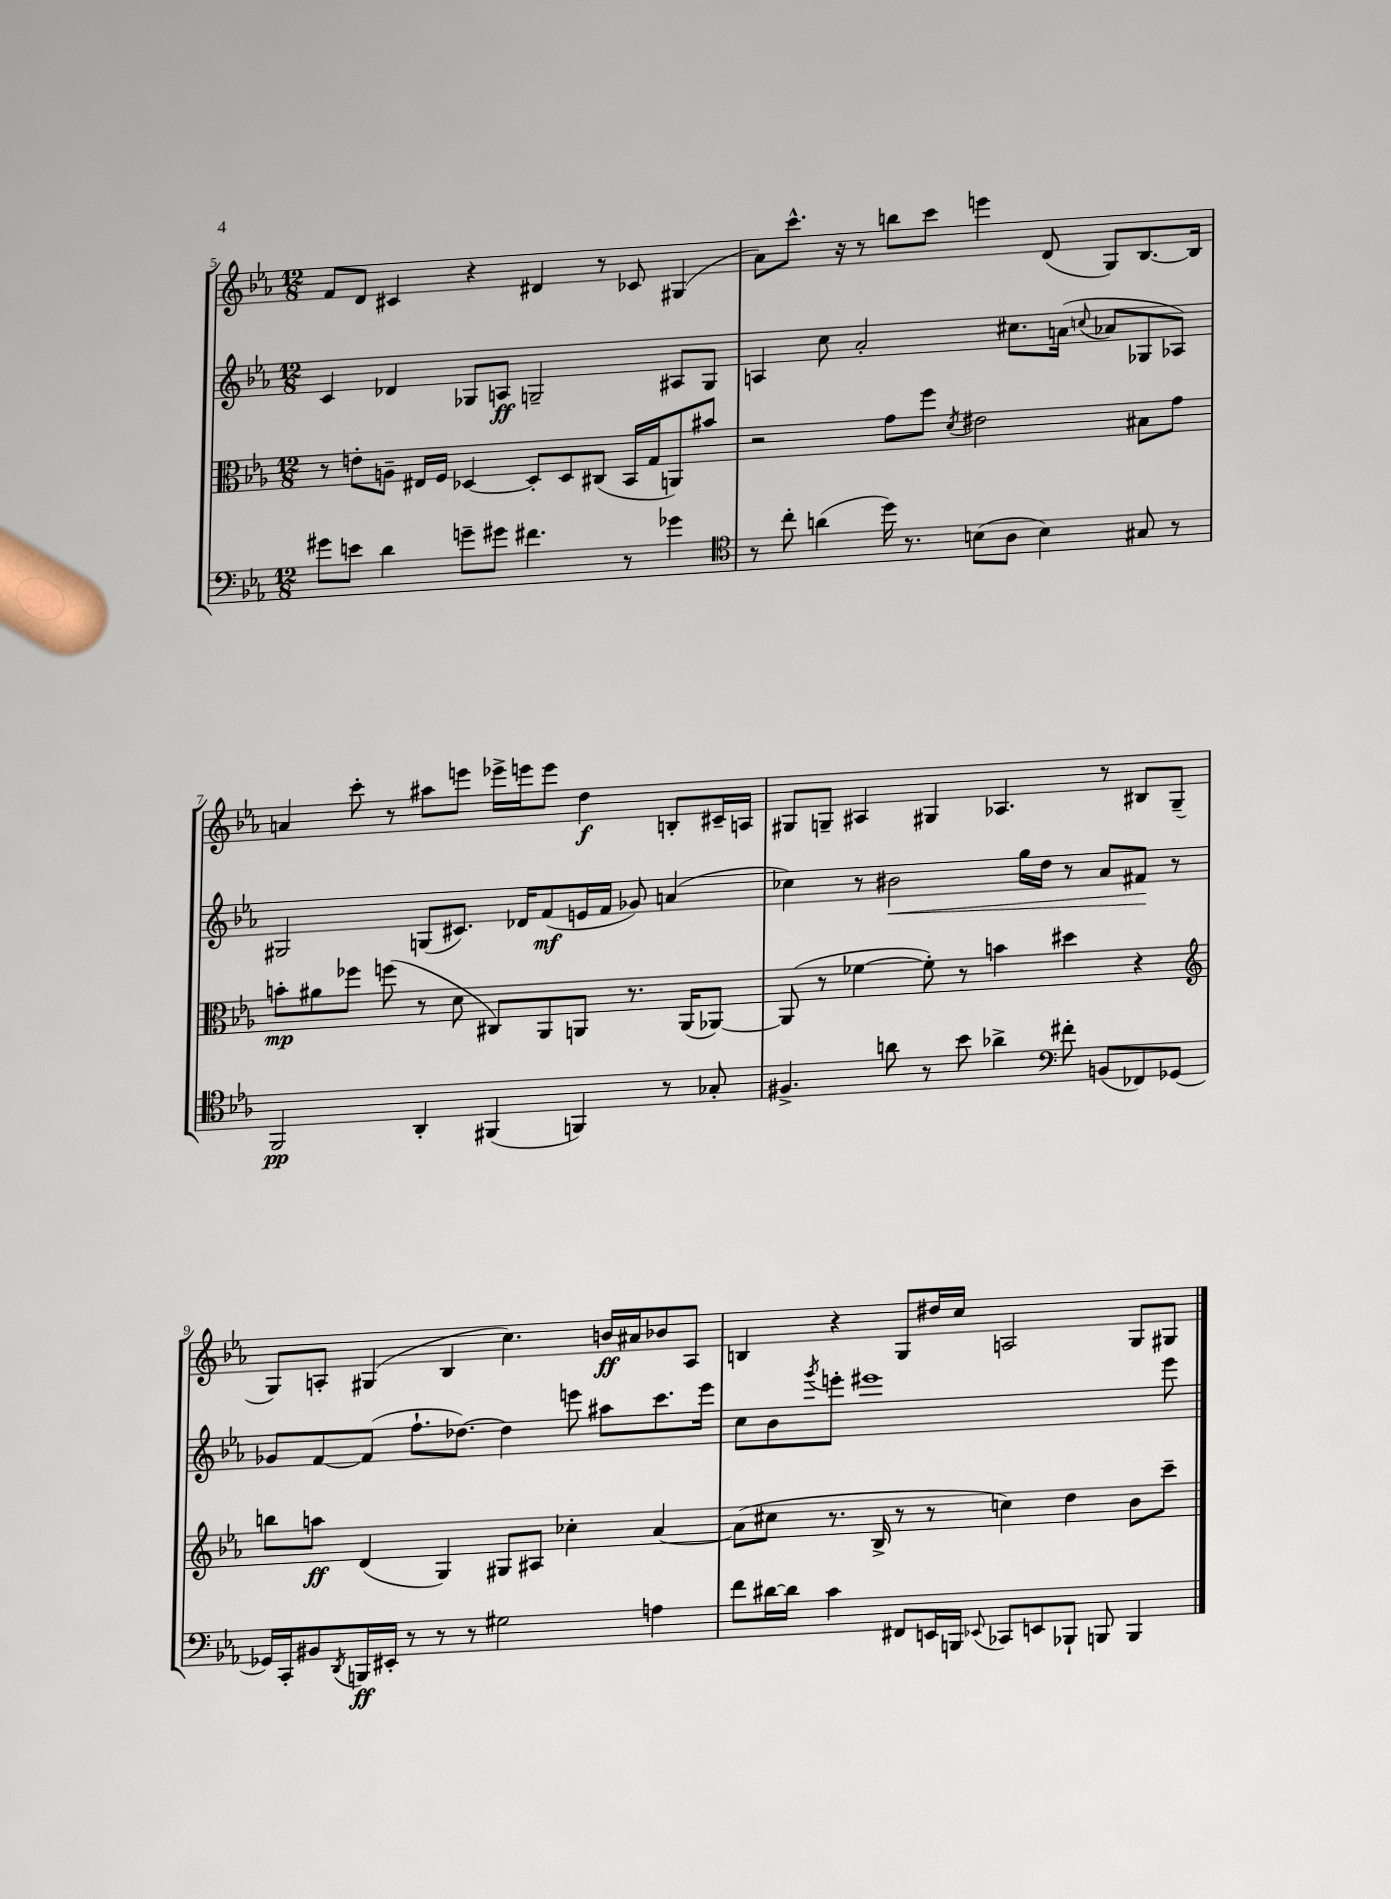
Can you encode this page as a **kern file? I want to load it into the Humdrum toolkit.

**kern	**dynam	**kern	**dynam	**kern	**dynam	**kern	**dynam
*part4	*part4	*part3	*part3	*part2	*part2	*part1	*part1
*staff4	*staff4	*staff3	*staff3	*staff2	*staff2	*staff1	*staff1
*clefF4	*	*clefC3	*	*clefG2	*	*clefG2	*
*k[b-e-a-]	*	*k[b-e-a-]	*	*k[b-e-a-]	*	*k[b-e-a-]	*
*M12/8	*	*M12/8	*	*M12/8	*	*M12/8	*
=5	=5	=5	=5	=5	=5	=5	=5
8g#X\L	.	8r	.	4c/	.	8f/L	.
8en\J	.	8en'\L	.	.	.	8d/J	.
4d\	.	8An~\J	.	4d-X/	.	4c#X/	.
.	.	16E#X/LL	.	.	.	.	.
.	.	16F/JJ	.	.	.	.	.
8gn~\L	.	[4D-X/	.	8G-X/L	.	4r	.
8g#X\J	.	.	.	8An/J	ff	.	.
4.f#X\	.	8D-'/L]	.	2Gn~/	.	4d#X/	.
.	.	8D-/	.	.	.	.	.
.	.	(8C#X/J	.	.	.	8r	.
8r	.	16BB-/LL	.	.	.	8c-X/	.
.	.	16G/J	.	.	.	.	.
4g-X\	.	8AAn/)	.	8A#X/L	.	(4G#X/	.
.	.	8b#X/J	.	8G/J	.	.	.
=6	=6	=6	=6	=6	=6	=6	=6
*clefC4	*	*	*	*	*	*	*
8r	.	2r	.	4An/	.	8a-\L)	.
8cc'\	.	.	.	.	.	8.ccc^^\J	.
(4an\	.	.	.	8cc\	.	.	.
.	.	.	.	.	.	16r	.
.	.	.	.	2a-'/	.	8r	.
16dd\)	.	8g\L	.	.	.	8bbn\L	.
8.r	.	.	.	.	.	.	.
.	.	8ff\J	.	.	.	8ccc\J	.
.	.	8qd/	.	.	.	.	.
(8Bn\L	.	2e#X\	.	.	.	4eeen\	.
8A-\J	.	.	.	8.cc#X\L	.	.	.
4B\)	.	.	.	.	.	(8d/	.
.	.	.	.	(16an\Jk	.	.	.
.	.	.	.	8qqccn/	.	.	.
.	.	.	.	8a-X/L	.	8G/L)	.
8G#X/	.	8B#X\L	.	8G-X/	.	[8.B-/	.
8r	.	8g\J	.	8A-X/J)	.	.	.
.	.	.	.	.	.	16B-/Jk]	.
!!LO:LB:g=z
=7	=7	=7	=7	=7	=7	=7	=7
2FF/	pp	8bn'\L	mp	2G#X/	.	4an/	.
.	.	8a#X\	.	.	.	.	.
.	.	8ff-X\J	.	.	.	8ccc'\	.
.	.	(8ffn\	.	.	.	8r	.
4AA-'/	.	8r	.	(8Gn/L	.	8aa#X\L	.
.	.	8d\	.	8.c#X/J)	.	8eeen\J	.
(4FF#X/	.	8C#X/L)	.	.	.	16eee-X^\LL	.
.	.	.	.	16d-X/KL	.	16eeen\J	.
.	.	8AA-/	.	(8f/	mf	8eee\J	.
4FFn/)	.	8AAn/J	.	16en/L	.	4dd\	f
.	.	.	.	16f/JJ	.	.	.
.	.	8.r	.	8g-X/)	.	.	.
8r	.	.	.	(4an/	.	8Bn'/L	.
.	.	(16AA/KL	.	.	.	.	.
8G-X'/	.	[8AA-X/J)	.	.	.	16c#X~/L	.
.	.	.	.	.	.	16An/JJ	.
=8	=8	=8	=8	=8	=8	=8	=8
4.F#X^/	.	(8AA-/]	.	4cc-X\)	.	8G#X/L	.
.	.	8r	.	.	.	8Gn~/J	.
.	.	[4f-X\	.	8r	.	4A#X/	.
!	!	!	!	!	!LO:HP:b	!	!
8an\	.	.	.	2b#X\	<	.	.
8r	.	8f-'\])	.	.	.	4G#X/	.
8b-\	.	8r	.	.	.	.	.
4a-X^\	.	4bn\	.	.	.	4.A-X/	.
.	.	.	.	16gg\LL	.	.	.
.	.	.	.	16dd\JJ	.	.	.
*clefF4	*	*	*	*	*	*	*
8f#X'\	.	4dd#X\	.	8r	.	.	.
(8BBn/L	.	.	.	8a-/L	.	8r	.
8FF-X/)	.	4r	.	8f#X/J	.	8B#X/L	.
[8GG-X/J	.	.	.	8r	[	(8G#~/J	.
!!LO:LB:g=z
=9	=9	=9	=9	=9	=9	=9	=9
*	*	*clefG2	*	*	*	*	*
16GG-X/LL]	.	8bbn\L	.	8g-X/L	.	8G/L)	.
16CC'/J	.	.	.	.	.	.	.
8BB#X/	.	8aan\J	ff	[8f/	.	8An'/J	.
8qDD/	.	.	.	.	.	.	.
16BBBn/L	ff	(4d/	.	(8f/J]	.	(4G#X/	.
16EE#X'/JJ	.	.	.	.	.	.	.
8r	.	.	.	8.ff`\L	.	.	.
8r	.	4G/)	.	.	.	4B-/	.
.	.	.	.	[8.dd-X\J)	.	.	.
8r	.	.	.	.	.	.	.
2G#X\	.	8G#X/L	.	4dd-\]	.	4.cc\)	.
.	.	8A#X/J	.	.	.	.	.
.	.	4cc-X'\	.	8eeen\	.	.	.
.	.	.	.	8aa#X\L	.	16bn/LL	ff
.	.	.	.	.	.	16a#X/J	.
4An\	.	[4a-/	.	8.ccc\	.	8b-X/	.
.	.	.	.	.	.	8A/J	.
.	.	.	.	16eee\Jk	.	.	.
=10	=10	=10	=10	=10	=10	=10	=10
8f\L	.	(8a-\L]	.	8cc\L	.	4Bn/	.
[16d#X\L	.	8cc#X\J	.	8b-\	.	.	.
16d#\JJ]	.	.	.	.	.	.	.
.	.	.	.	8qggg/	.	.	.
4c\	.	8.r	.	8eeen'\J	.	4r	.
.	.	.	.	1eee#X	.	.	.
.	.	16B-^/	.	.	.	.	.
8FF#X/L	.	8r	.	.	.	8G/L	.
16EEn/L	.	8r	.	.	.	16dd#X/L	.
16BBBn/JJ	.	.	.	.	.	16cc/JJ	.
8qqEE-X/	.	.	.	.	.	.	.
8CC-X/L	.	4ccn\)	.	.	.	2An/	.
8EEn/	.	.	.	.	.	.	.
8BBB-X`/J	.	4dd\	.	.	.	.	.
8BBBn/	.	.	.	.	.	.	.
4BBB/	.	8b-\L	.	.	.	8G/L	.
.	.	8ccc~\J	.	8eee#\	.	8G#X/J	.
==	==	==	==	==	==	==	==
*-	*-	*-	*-	*-	*-	*-	*-
